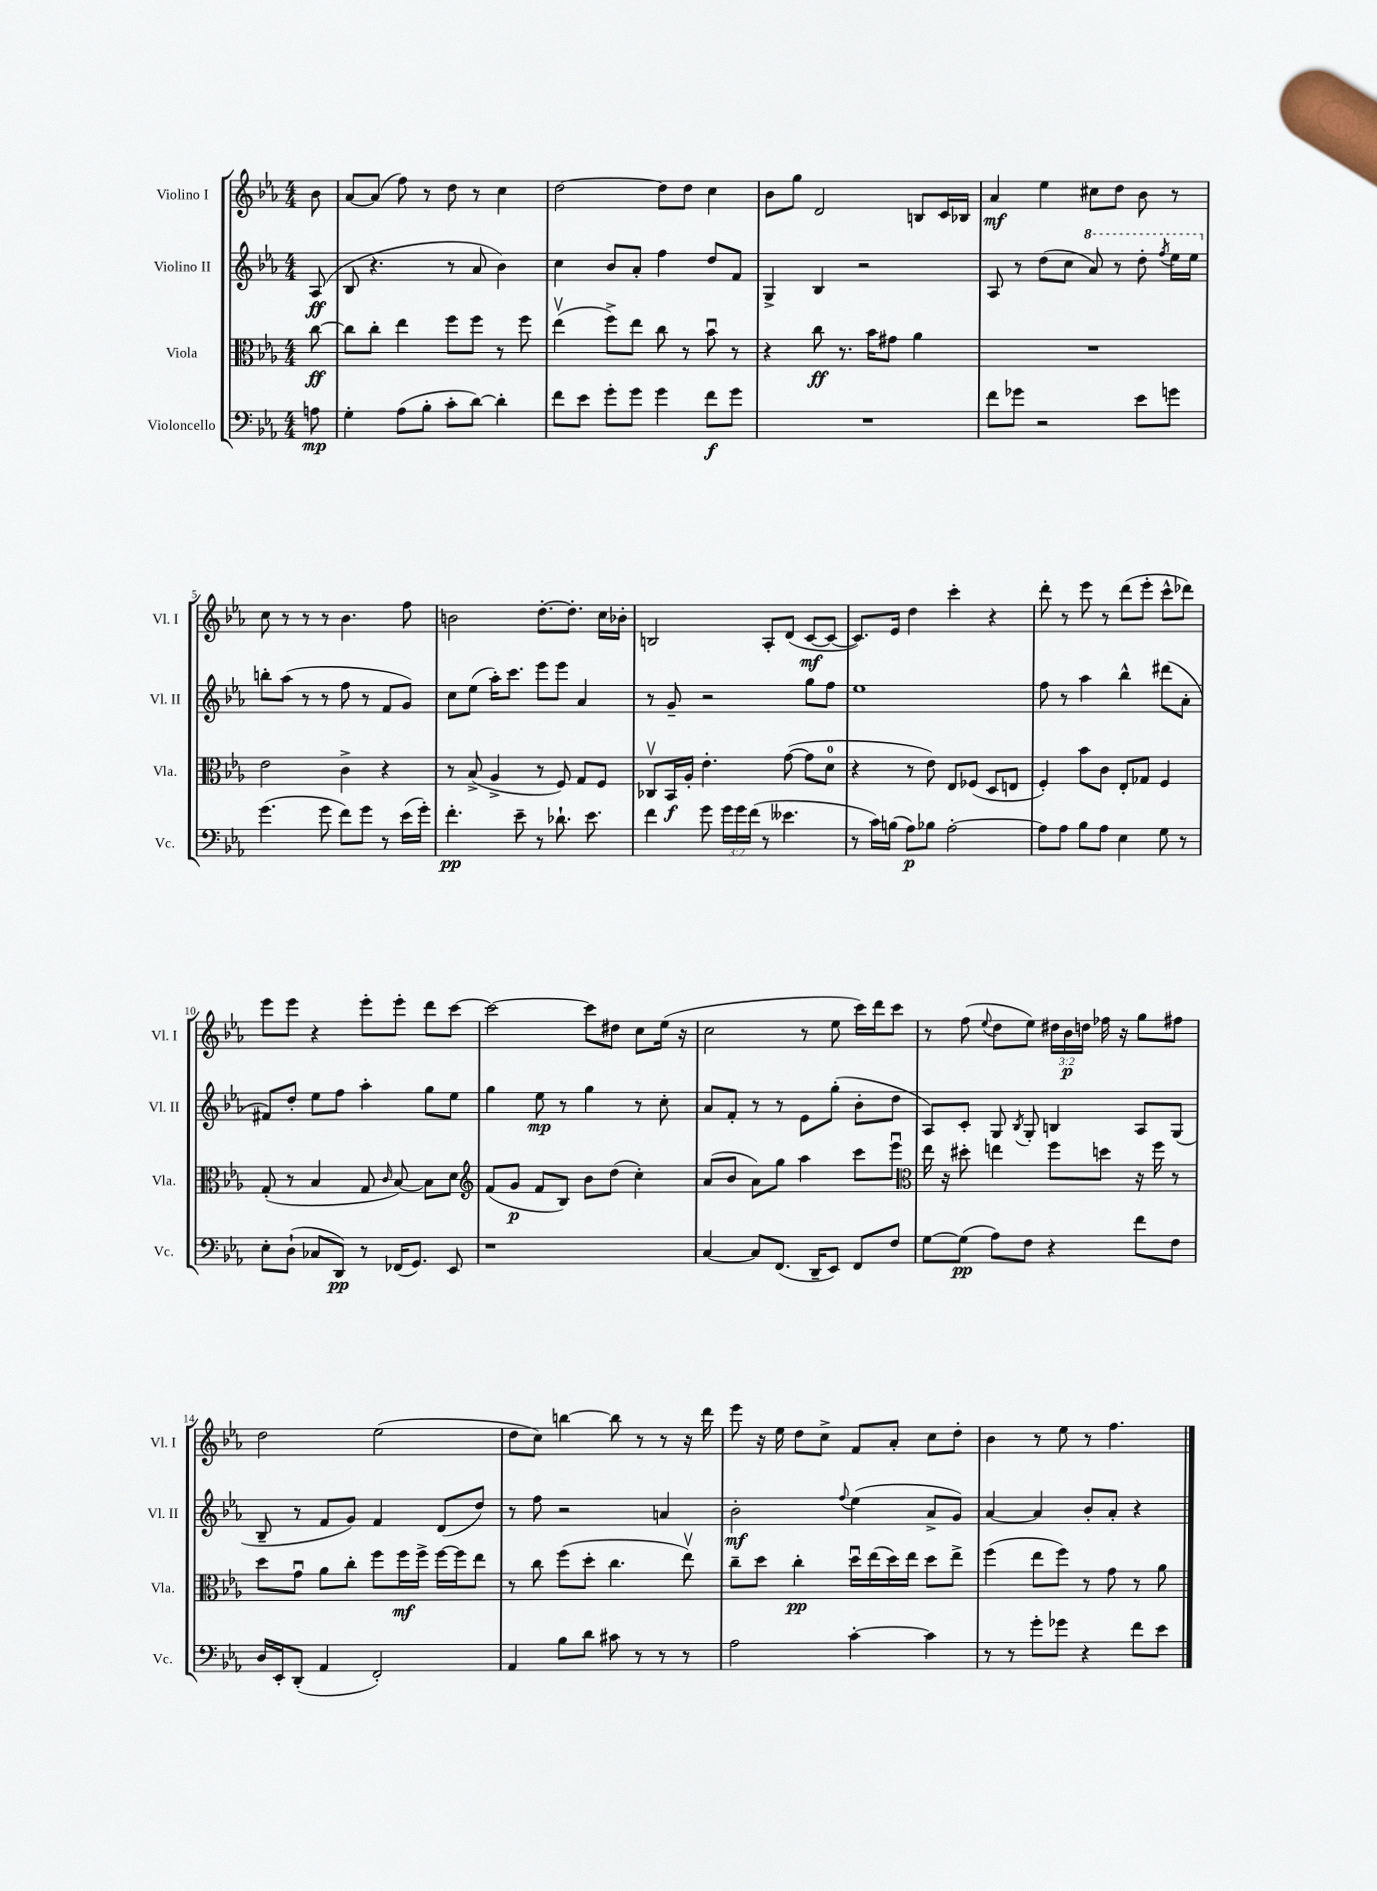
<<
\new StaffGroup <<
\new Staff = "s0" \with { instrumentName = "Violino I" shortInstrumentName = "Vl. I" } {
    \clef treble \key ees \major \numericTimeSignature \time 4/4 \override Staff.TupletNumber.text = #tuplet-number::calc-fraction-text \partial 8
    \autoBeamOff bes'8 |
    aes'8[~ aes'8]( f''8) r8 d''8 r8 c''4 |
    d''2~ d''8[ d''8] c''4 |
    bes'8[ g''8] d'2 b8[ c'16 bes16] |
    aes'4\mf ees''4 cis''8[ d''8] bes'8 r8 |
    c''8 r8 r8 r8 bes'4. f''8 |
    b'2 d''8.[~-. d''8.]-. c''16[ bes'16]-. |
    b2 aes8[-. d'8]( c'8[~\mf c'8]~ |
    c'8.[) ees'16] d''4 c'''4-. r4 |
    d'''8-. r8 ees'''8 r8 d'''8[( ees'''8]-. c'''8[-^ des'''8]) |
    ees'''8[ ees'''8] r4 ees'''8[-. ees'''8]-. d'''8[ c'''8]~ |
    c'''2~ c'''8[ dis''8] c''8[ ees''16]( r16 |
    c''2 r8 ees''8 c'''16[) d'''16 c'''8] |
    r8 f''8( \appoggiatura { ees''8 } d''8[ ees''8]) \tuplet 3/2 { dis''16[ bes'16\p d''16] } fes''16 r16 g''8[ fis''8] |
    d''2 ees''2( |
    d''8[ c''8]) b''4~ b''8 r8 r8 r16 d'''16 |
    ees'''8 r16 ees''16 d''8[ c''8]-> f'8[ aes'8]-. c''8[ d''8]-. |
    bes'4 r8 ees''8 r8 f''4. \bar "|." |
}
\new Staff = "s1" \with { instrumentName = "Violino II" shortInstrumentName = "Vl. II" } {
    \clef treble \key ees \major \numericTimeSignature \time 4/4 \partial 8
    \autoBeamOff aes8\ff( |
    bes8 r4. r8 aes'8 bes'4) |
    c''4 bes'8[ aes'8]-. f''4 d''8[ f'8] |
    g4-> bes4 r2 |
    aes8 r8 d''8[( c''8] \ottava #1 aes''8) r8 d'''8-. \acciaccatura { f'''8 } ees'''16[ ees'''16] \ottava #0 |
    b''8[-. aes''8]( r8 r8 f''8 r8 f'8[ g'8]) |
    c''8[ ees''8]( aes''16[-.) c'''8.] ees'''8[ ees'''8] aes'4 |
    r8 g'8-- r2 g''8[ f''8] |
    ees''1 |
    f''8 r8 aes''4 bes''4-^ dis'''8[( aes'8]-. |
    fis'8[) d''8]-. ees''8[ f''8] aes''4-. g''8[ ees''8] |
    g''4 ees''8\mp r8 g''4 r8 c''8-. |
    aes'8[ f'8]-. r8 r8 ees'8[ g''8]-.( bes'8[-. d''8] |
    aes8[) c'8]-. g8 \acciaccatura { bes8 } g8-. b4 aes8[ g8]( |
    bes8-- r8 f'8[ g'8]) f'4 d'8[( d''8]) |
    r8 f''8 r2 a'4 |
    bes'2-.\mf \appoggiatura { f''8 } ees''4( aes'8[-> g'8]) |
    aes'4~ aes'4 bes'8[-. aes'8]-. r4 \bar "|." |
}
\new Staff = "s2" \with { instrumentName = "Viola" shortInstrumentName = "Vla." } {
    \clef alto \key ees \major \numericTimeSignature \time 4/4 \partial 8
    \autoBeamOff c''8~\ff |
    c''8[ c''8]-. ees''4 f''8[ f''8] r8 f''8 |
    ees''4\upbow( f''8[->) ees''8] c''8 r8 bes'8\downbow r8 |
    r4 c''8\ff r8. bes'16[ gis'8] aes'4 |
    R1 |
    ees'2 c'4-> r4 |
    r8 bes8->( aes4-> r8 f8) g8[ f8] |
    ces8[\upbow bes,16\f aes16]-. ees'4.-. g'8~( g'8[ d'8]-0 |
    r4 r8 ees'8) ees8[ fes8]( d8[ e8] |
    f4-.) bes'8[ c'8] ees8[-. ges8] f4 |
    g8-.( r8 bes4 g8 \grace { c'16 } bes8~) bes8[ d'8] |
    \clef treble f'8[( g'8]\p f'8[ bes8]) bes'8[ d''8]( c''4-.) |
    aes'8[( bes'8] aes'8[) g''8] aes''4 c'''8[ ees'''8]\downbow |
    \clef alto ees''16 r16 dis''8-. e''4 f''8[ d''8] r16 f''16 r8 |
    d''8[ g'8]\downbow aes'8[ c''8]-. f''8[ f''16\mf f''16]-> f''16[~ f''16 ees''8] |
    r8 c''8 f''8[( d''8]-. c''4. ees''8\upbow) |
    c''8[-- d''8] c''4-.\pp d''16[\downbow ees''16( d''16) ees''16] d''8[ ees''8]-> |
    f''4( ees''8[ f''8]) r8 g'8 r8 aes'8 \bar "|." |
}
\new Staff = "s3" \with { instrumentName = "Violoncello" shortInstrumentName = "Vc." } {
    \clef bass \key ees \major \numericTimeSignature \time 4/4 \override Staff.TupletNumber.text = #tuplet-number::calc-fraction-text \partial 8
    \autoBeamOff a8\mp |
    g4-. aes8[( bes8]-. c'8[-. d'8]~) d'4-. |
    f'8[ ees'8] g'8[-. g'8] g'4 f'8[\f g'8] |
    R1 |
    f'8[ ges'8] r2 ees'8[ g'8] |
    g'4.( g'8 f'8[) g'8] r8 ees'16[( g'16]-.) |
    f'4.-.\pp ees'8-- r8 des'8.-! ees'8. |
    f'4 g'8 \tuplet 3/2 { g'16[ g'16 f'16]( } r8 eeses'4. |
    r8 c'16[) b16]( aes8[\p) bes8] aes2~-. |
    aes8[ aes8] bes8[ aes8] ees4 g8 r8 |
    ees8[-. d8]-!( ces8[ d,8]\pp) r8 fes,16[( g,8.]) ees,8 |
    r1 |
    c4~ c8[ f,8.]( d,16[-- ees,8]) f,8[ f8] |
    g8[~ g8]\pp( aes8[) f8] r4 f'8[ f8] |
    d16[ ees,16-. d,8]-.( aes,4 f,2-.) |
    aes,4 bes8[ d'8] cis'8 r8 r8 r8 |
    aes2 c'4~-. c'4 |
    r8 r8 g'8[-. ges'8] r4 f'8[ ees'8] \bar "|." |
}
>>
>>
